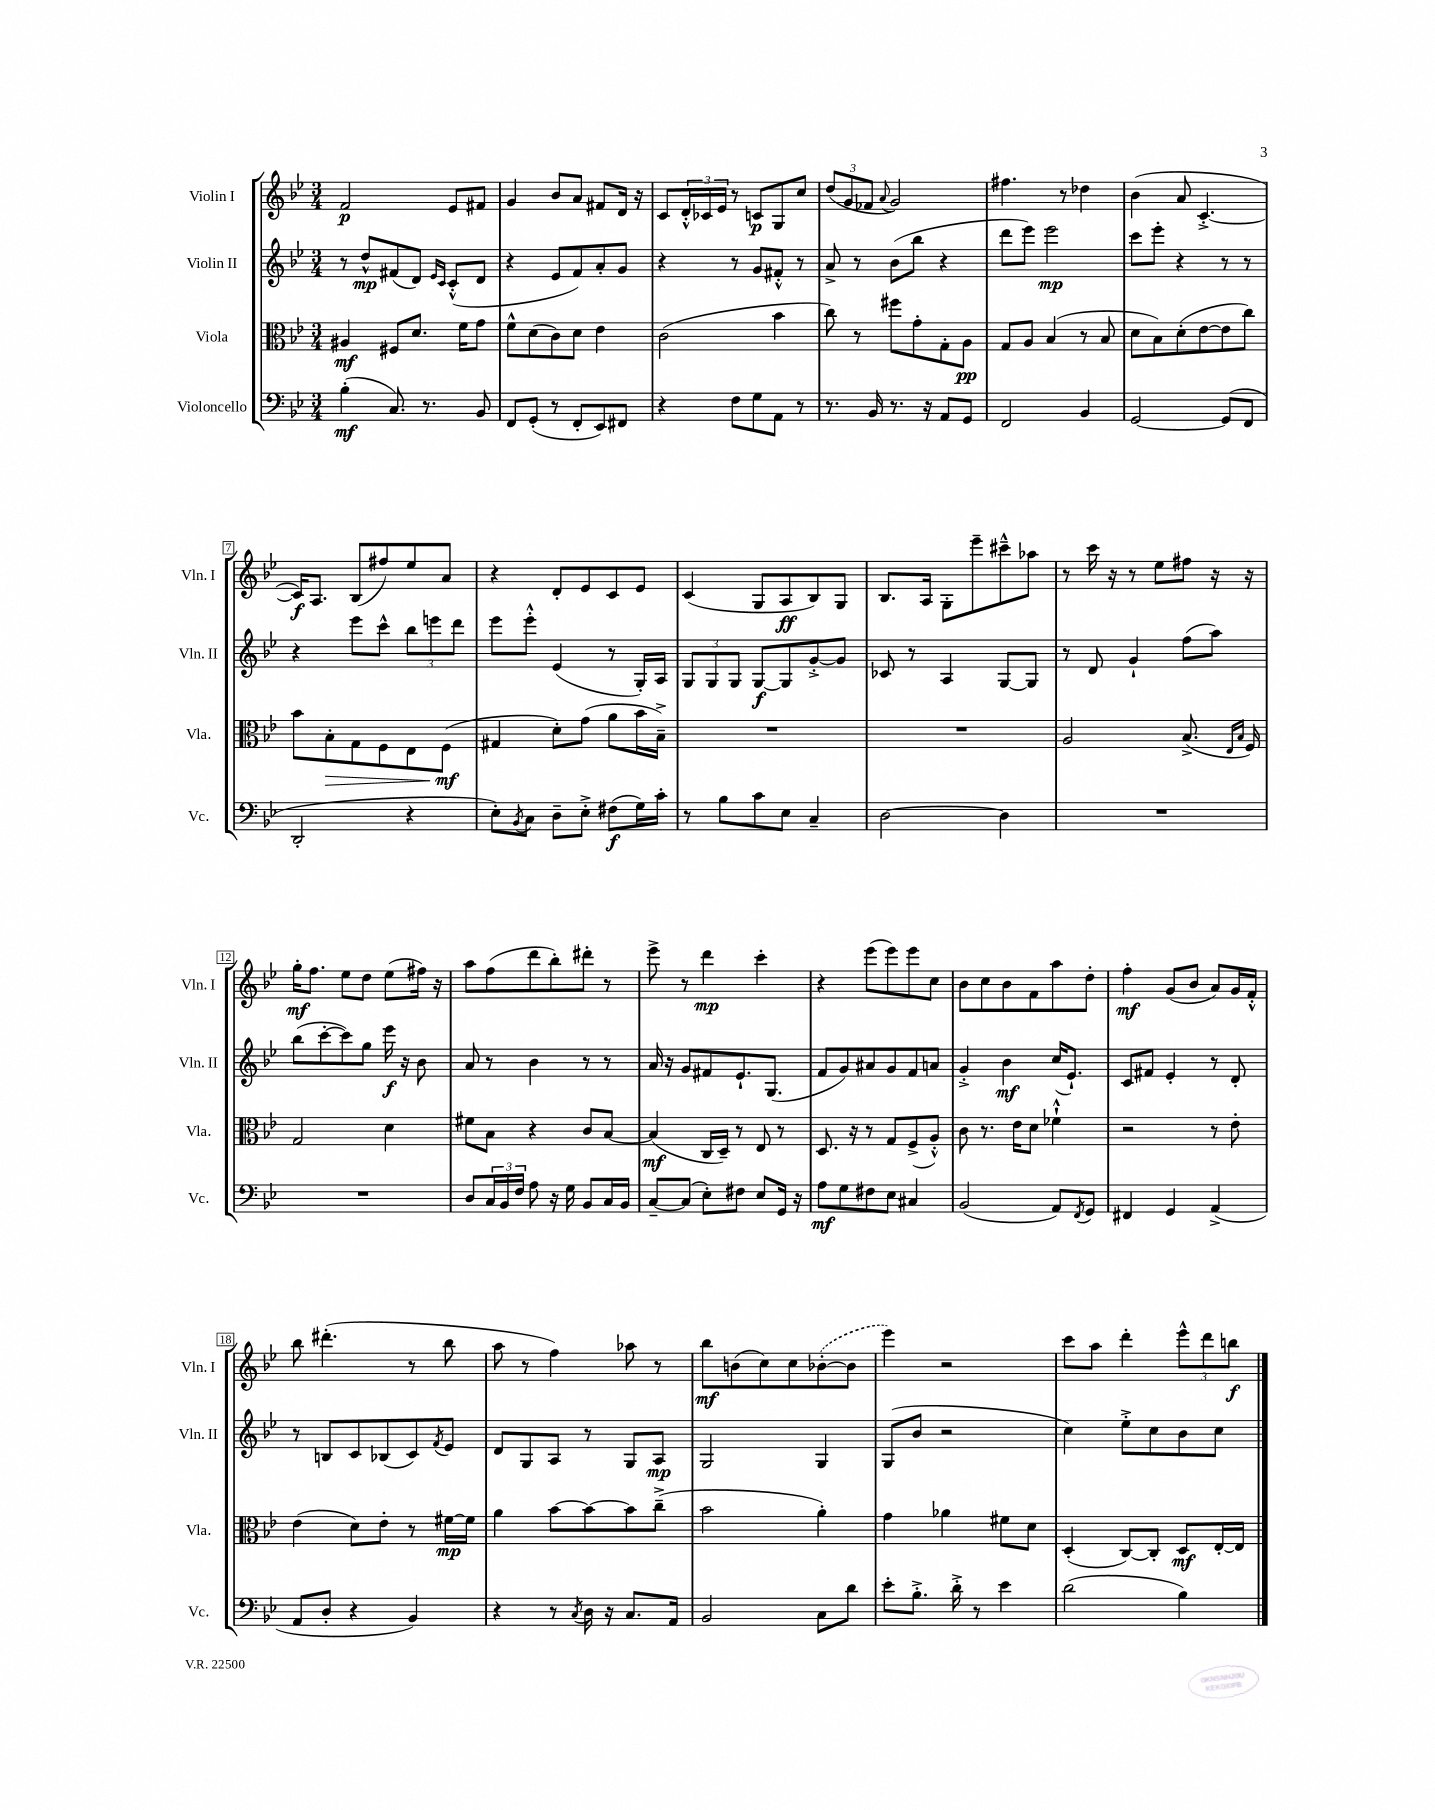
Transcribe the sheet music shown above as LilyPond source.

<<
\new StaffGroup <<
\new Staff = "s0" \with { instrumentName = "Violin I" shortInstrumentName = "Vln. I" } {
    \clef treble \key bes \major \numericTimeSignature \time 3/4
    f'2\p ees'8 fis'8 |
    g'4 bes'8 a'8 fis'8 d'16 r16 |
    c'8 \tuplet 3/2 { d'16-.-^ ces'16 ees'16 } r8 c'8\p g8 c''8 |
    \tuplet 3/2 { d''8( g'8 fes'8 } \appoggiatura { a'8 } g'2) |
    fis''4. r8 des''4 |
    bes'4( a'8 c'4.~-.-> |
    c'16\f) a8. bes8( fis''8) ees''8 a'8 |
    r4 d'8-. ees'8 c'8 ees'8 |
    c'4( g8 a8\ff bes8) g8 |
    bes8. a16 g8-. ees'''8-- cis'''8---^ aes''8 |
    r8 c'''16 r16 r8 ees''8 fis''8 r16 r16 |
    g''16-.\mf f''8. ees''8 d''8 ees''8( fis''16) r16 |
    a''8 f''8( d'''8 bes''8-.) dis'''8-. r8 |
    ees'''8-> r8 d'''4\mp c'''4-. |
    r4 ees'''8( ees'''8) ees'''8 c''8 |
    bes'8 c''8 bes'8 f'8 a''8 d''8-. |
    f''4-.\mf g'8( bes'8 a'8) g'16 f'16-.-^ |
    bes''8 dis'''4.-.( r8 bes''8 |
    a''8 r8 f''4) aes''8 r8 |
    bes''8\mf b'8( c''8) c''8 \once \slurDashed bes'8~-.( bes'8 |
    ees'''4) r2 |
    c'''8 a''8 d'''4-. \tuplet 3/2 { ees'''8-^ d'''8 b''8\f } \bar "|." |
}
\new Staff = "s1" \with { instrumentName = "Violin II" shortInstrumentName = "Vln. II" } {
    \clef treble \key bes \major \numericTimeSignature \time 3/4
    r8 d''8-^\mp fis'8( d'8) \grace { ees'16 c'16 } c'8-.-^( d'8 |
    r4 ees'8 f'8) a'8-. g'8 |
    r4 r8 g'8 fis'8-.-^ r8 |
    a'8-> r8 bes'8( bes''8 r4 |
    d'''8 ees'''8) ees'''2\mp |
    c'''8 ees'''8-. r4 r8 r8 |
    r4 ees'''8 c'''8-^ \tuplet 3/2 { bes''8 e'''8 d'''8 } |
    ees'''8 ees'''8-.-^ ees'4( r8 g16-.) a16 |
    \tuplet 3/2 { g8 g8 g8 } g8~\f g8 g'8~-.-> g'8 |
    ces'8 r8 a4 g8~ g8 |
    r8 d'8 g'4-! f''8( a''8) |
    bes''8( c'''8~-. c'''8) g''8 ees'''16\f r16 bes'8 |
    a'8 r8 bes'4 r8 r8 |
    a'16 r16 g'8 fis'8 ees'8.-! g8.( |
    f'8 g'8) ais'8 g'8 f'8 a'8 |
    g'4-.-> bes'4\mf c''16( ees'8.-!) |
    c'8 fis'8 ees'4-. r8 d'8-. |
    r8 b8 c'8 bes8( c'8) \acciaccatura { f'8 } ees'8 |
    d'8 g8 a8 r8 g8 a8\mp |
    g2 g4 |
    g8( bes'8 r2 |
    c''4) ees''8-.-> c''8 bes'8 c''8 \bar "|." |
}
\new Staff = "s2" \with { instrumentName = "Viola" shortInstrumentName = "Vla." } {
    \clef alto \key bes \major \numericTimeSignature \time 3/4
    ais4\mf fis8 d'8. f'16 g'8 |
    f'8-^ d'8( c'8) d'8 ees'4 |
    c'2( bes'4 |
    c''8) r8 fis''8 g'8-. g8-. a8\pp |
    g8 a8 bes4( r8 bes8 |
    d'8 bes8) d'8-.( ees'8~ ees'8 c''8) |
    bes'8 bes8-.\> g8 f8 ees8 f8\mf\!( |
    gis4 d'8-.) g'8( a'8 bes'16 bes16--->) |
    R2. |
    R2. |
    a2 bes8.->( \grace { ees16 bes16 } f16) |
    g2 d'4 |
    fis'8 bes8 r4 c'8 bes8~ |
    bes4\mf( c16 d16--) r8 ees8 r8 |
    d8. r16 r8 g8 f8->( a8-.-^) |
    c'8 r8. ees'16 d'8 fes'4-!-^ |
    r2 r8 ees'8-. |
    ees'4( d'8) ees'8-. r8 fis'16~\mp fis'16 |
    a'4 bes'8~ bes'8~ bes'8 c''8--->( |
    bes'2 a'4-.) |
    g'4 aes'4 fis'8 d'8 |
    d4-.( c8~) c8-. d8\mf ees16~-. ees16 \bar "|." |
}
\new Staff = "s3" \with { instrumentName = "Violoncello" shortInstrumentName = "Vc." } {
    \clef bass \key bes \major \numericTimeSignature \time 3/4
    bes4-.\mf( c8.) r8. bes,8 |
    f,8 g,8-.( r8 f,8-. ees,8) fis,8 |
    r4 f8 g8 a,8 r8 |
    r8. bes,16 r8. r16 a,8 g,8 |
    f,2 bes,4 |
    g,2~ g,8( f,8 |
    d,2-. r4 |
    ees8-.) \acciaccatura { bes,8 } c8 d8-- ees8-.-> fis8\f( g16) c'16-. |
    r8 bes8 c'8 ees8 c4-- |
    d2~ d4 |
    R2. |
    R2. |
    d8 \tuplet 3/2 { c16 bes,16 f16 } a8 r16 g16 bes,8 c16 bes,16 |
    c8~-- c8( ees8-.) fis8 ees8 g,16 r16 |
    a8\mf g8 fis8 ees8 cis4 |
    bes,2( a,8) \acciaccatura { f,8 } g,8 |
    fis,4 g,4 a,4->( |
    a,8 d8-. r4 bes,4) |
    r4 r8 \acciaccatura { c8 } d16 r16 c8. a,16 |
    bes,2 c8 d'8 |
    ees'8-. bes8.-.-> d'16-.-> r8 ees'4 |
    d'2( bes4) \bar "|." |
}
>>
>>
\layout { \context { \Score \override BarNumber.stencil = #(make-stencil-boxer 0.1 0.3 ly:text-interface::print) } }
